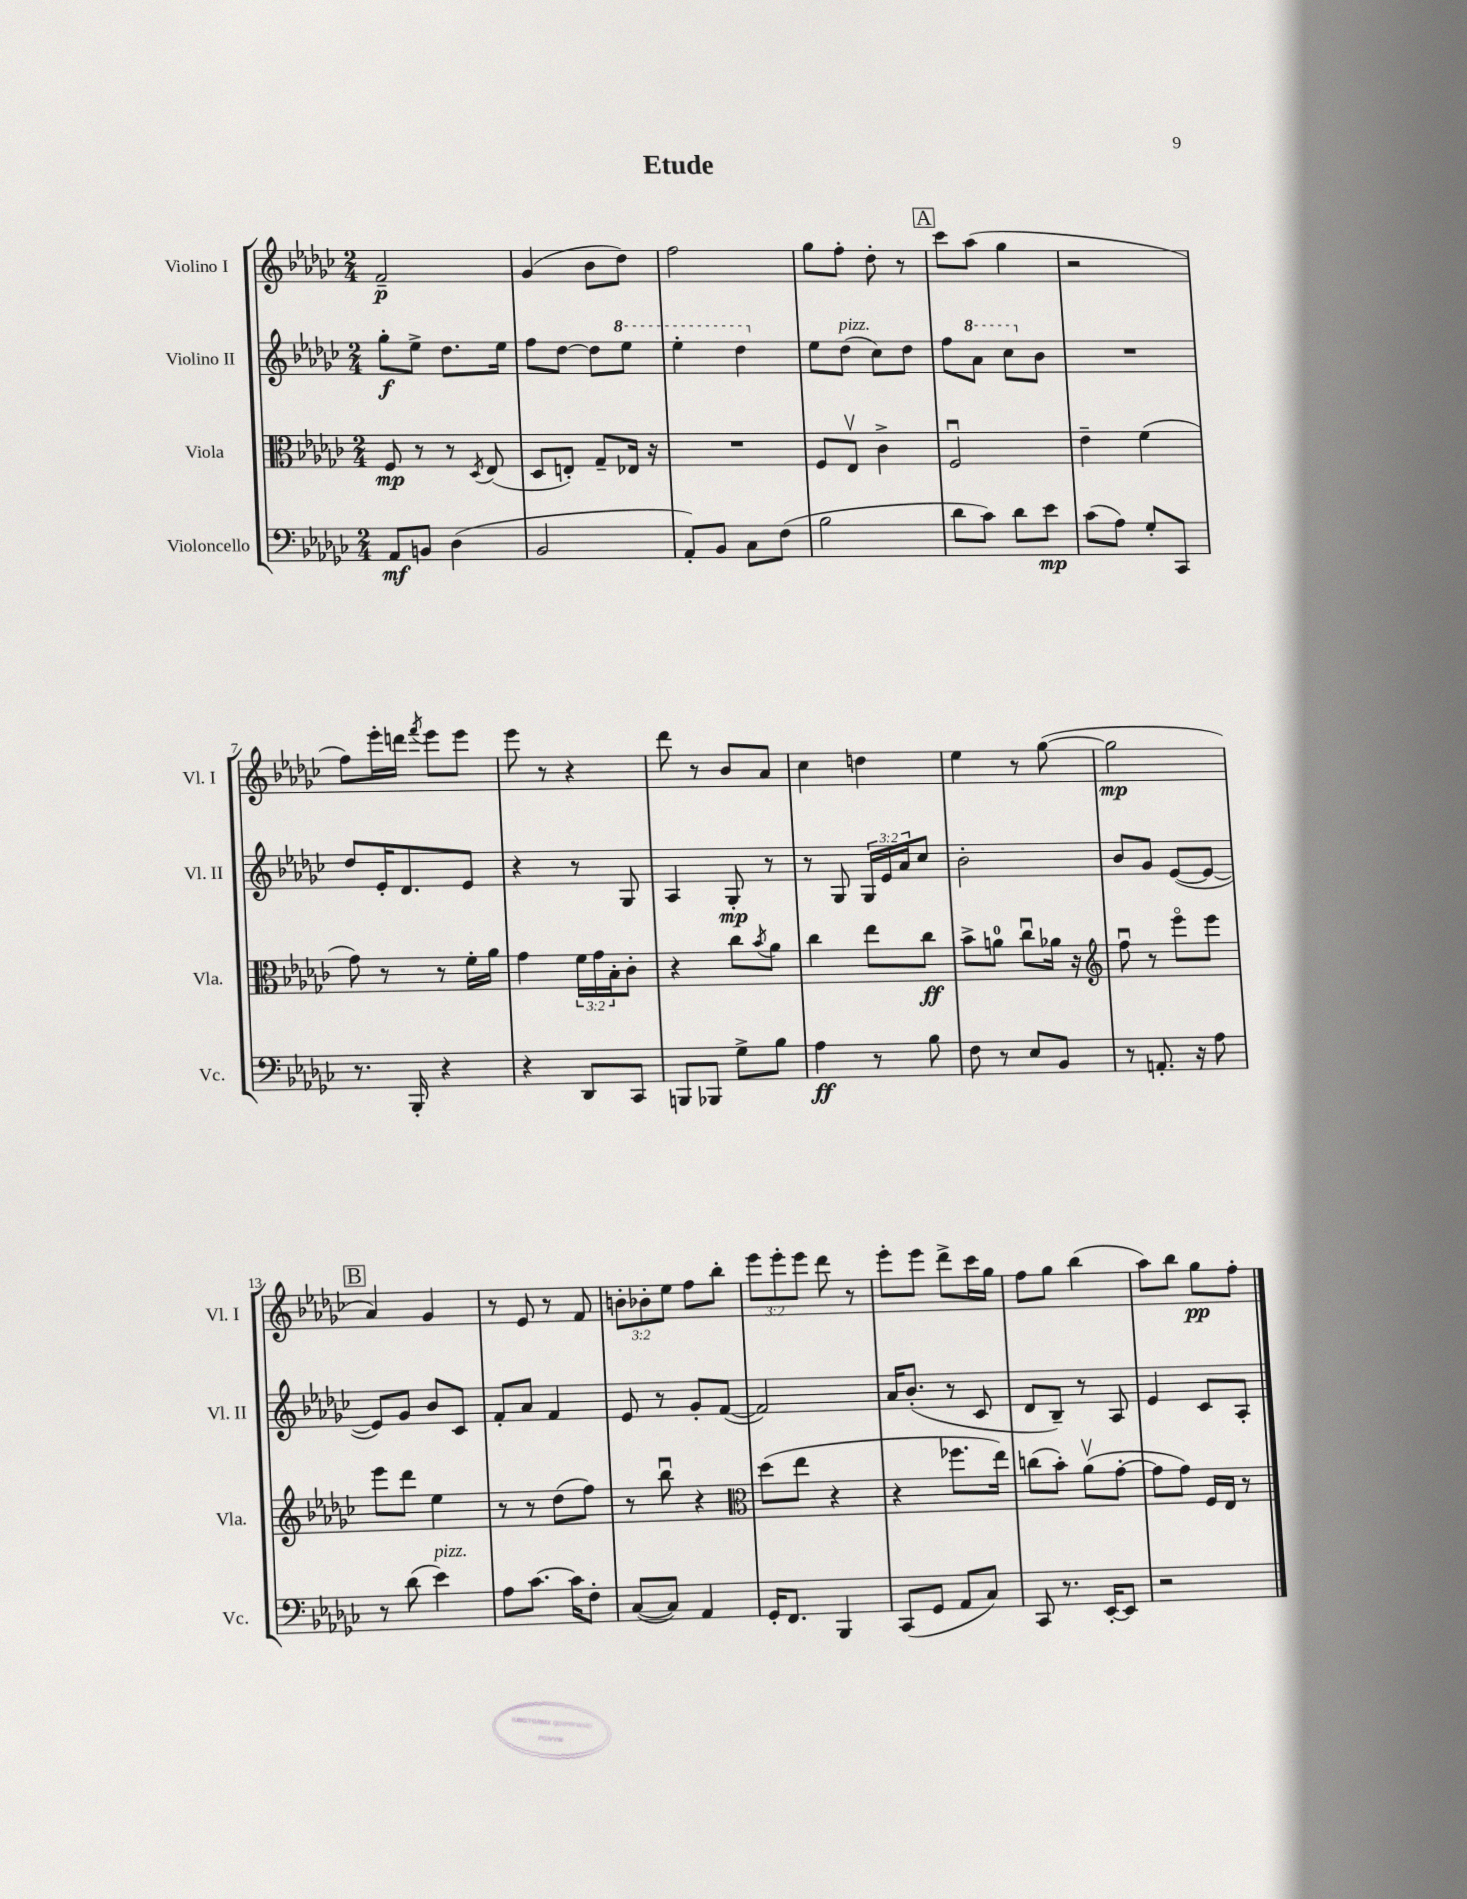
\header { title = "Etude" }
<<
\new StaffGroup <<
\new Staff = "s0" \with { instrumentName = "Violino I" shortInstrumentName = "Vl. I" } {
    \clef treble \key ges \major \numericTimeSignature \time 2/4 \override Staff.TupletNumber.text = #tuplet-number::calc-fraction-text
    f'2--\p |
    ges'4( bes'8 des''8) |
    f''2 |
    ges''8 f''8-. des''8-. r8 |
    \mark \markup { \box "A" } ces'''8 aes''8( ges''4 |
    r2 |
    f''8) ees'''16-. d'''16 \acciaccatura { f'''8 } ees'''8 ees'''8 |
    ees'''8 r8 r4 |
    des'''8 r8 bes'8 aes'8 |
    ces''4 d''4 |
    ees''4 r8 ges''8~( |
    ges''2\mp |
    \mark \markup { \box "B" } aes'4) ges'4 |
    r8 ees'8 r8 f'8 |
    \tuplet 3/2 { b'8-. bes'8-. ees''8 } f''8 bes''8-. |
    \tuplet 3/2 { ees'''8 ees'''8-. ees'''8 } des'''8 r8 |
    ees'''8-. ees'''8 des'''8-> ces'''16 ges''16 |
    f''8 ges''8 bes''4( |
    aes''8) bes''8 ges''8\pp f''8-. \bar "|." |
}
\new Staff = "s1" \with { instrumentName = "Violino II" shortInstrumentName = "Vl. II" } {
    \clef treble \key ges \major \numericTimeSignature \time 2/4 \override Staff.TupletNumber.text = #tuplet-number::calc-fraction-text
    ges''8-.\f ees''8-> des''8. ees''16 |
    f''8 des''8~ des''8 \ottava #1 ees'''8 |
    ees'''4-. des'''4 \ottava #0 |
    ees''8 des''8^\markup { \italic "pizz." }( ces''8) des''8 |
    \mark \markup { \box "A" } f''8 \ottava #1 aes''8 ces'''8 \ottava #0 bes'8 |
    R2 |
    des''8 ees'16-. des'8. ees'8 |
    r4 r8 ges8 |
    aes4 ges8-.\mp r8 |
    r8 ges8 \tuplet 3/2 { ges16 ees'16 aes'16 } ces''8 |
    bes'2-. |
    bes'8 ges'8 ees'8~( ees'8~ |
    \mark \markup { \box "B" } ees'8) ges'8 bes'8 ces'8 |
    f'8-. aes'8 f'4 |
    ees'8 r8 ges'8-. f'8~( |
    f'2) |
    aes'16 bes'8.-.( r8 ces'8 |
    des'8 bes8--) r8 aes8 |
    ees'4 ces'8 aes8-. \bar "|." |
}
\new Staff = "s2" \with { instrumentName = "Viola" shortInstrumentName = "Vla." } {
    \clef alto \key ges \major \numericTimeSignature \time 2/4 \override Staff.TupletNumber.text = #tuplet-number::calc-fraction-text
    f8\mp r8 r8 \acciaccatura { des8 } ees8( |
    des8 e8-.) ges8-- ees16 r16 |
    R2 |
    f8 ees8\upbow ces'4-> |
    \mark \markup { \box "A" } f2\downbow |
    ees'4-- f'4( |
    ges'8) r8 r8 f'16-. aes'16 |
    ges'4 \tuplet 3/2 { f'16 ges'16 bes16-. } ces'8-. |
    r4 ces''8 \acciaccatura { bes'8 } aes'8 |
    ces''4 ees''8 ces''8\ff |
    bes'8-> a'8-0 ces''8\downbow aes'16 r16 |
    \clef treble f''8\downbow r8 ees'''8\flageolet ees'''8 |
    \mark \markup { \box "B" } ees'''8 des'''8 ees''4 |
    r8 r8 des''8( f''8) |
    r8 bes''8\downbow r4 |
    \clef alto des''8( ees''8 r4 |
    r4 fes''8. ees''16) |
    c''8( bes'8-.) aes'8\upbow( ges'8~-. |
    ges'8 ges'8) f16 ees16 r8 \bar "|." |
}
\new Staff = "s3" \with { instrumentName = "Violoncello" shortInstrumentName = "Vc." } {
    \clef bass \key ges \major \numericTimeSignature \time 2/4
    aes,8\mf b,8 des4( |
    bes,2 |
    aes,8-.) bes,8 ces8 f8( |
    bes2 |
    \mark \markup { \box "A" } des'8 ces'8) des'8 ees'8\mp |
    ces'8( aes8) ges8-. ces,8 |
    r8. bes,,16-. r4 |
    r4 des,8 ces,8 |
    b,,8 bes,,8 ges8-> bes8 |
    aes4\ff r8 bes8 |
    f8 r8 ees8 bes,8 |
    r8 a,8.-. r16 aes8 |
    \mark \markup { \box "B" } r8 des'8( ees'4^\markup { \italic "pizz." }) |
    aes8 ces'8.~ ces'16 f8-. |
    ces8~( ces8) aes,4 |
    ges,16-. f,8. bes,,4 |
    ces,8( ges,8 aes,8 ces8) |
    ces,8 r8. ees,16~-. ees,8 |
    r2 \bar "|." |
}
>>
>>
